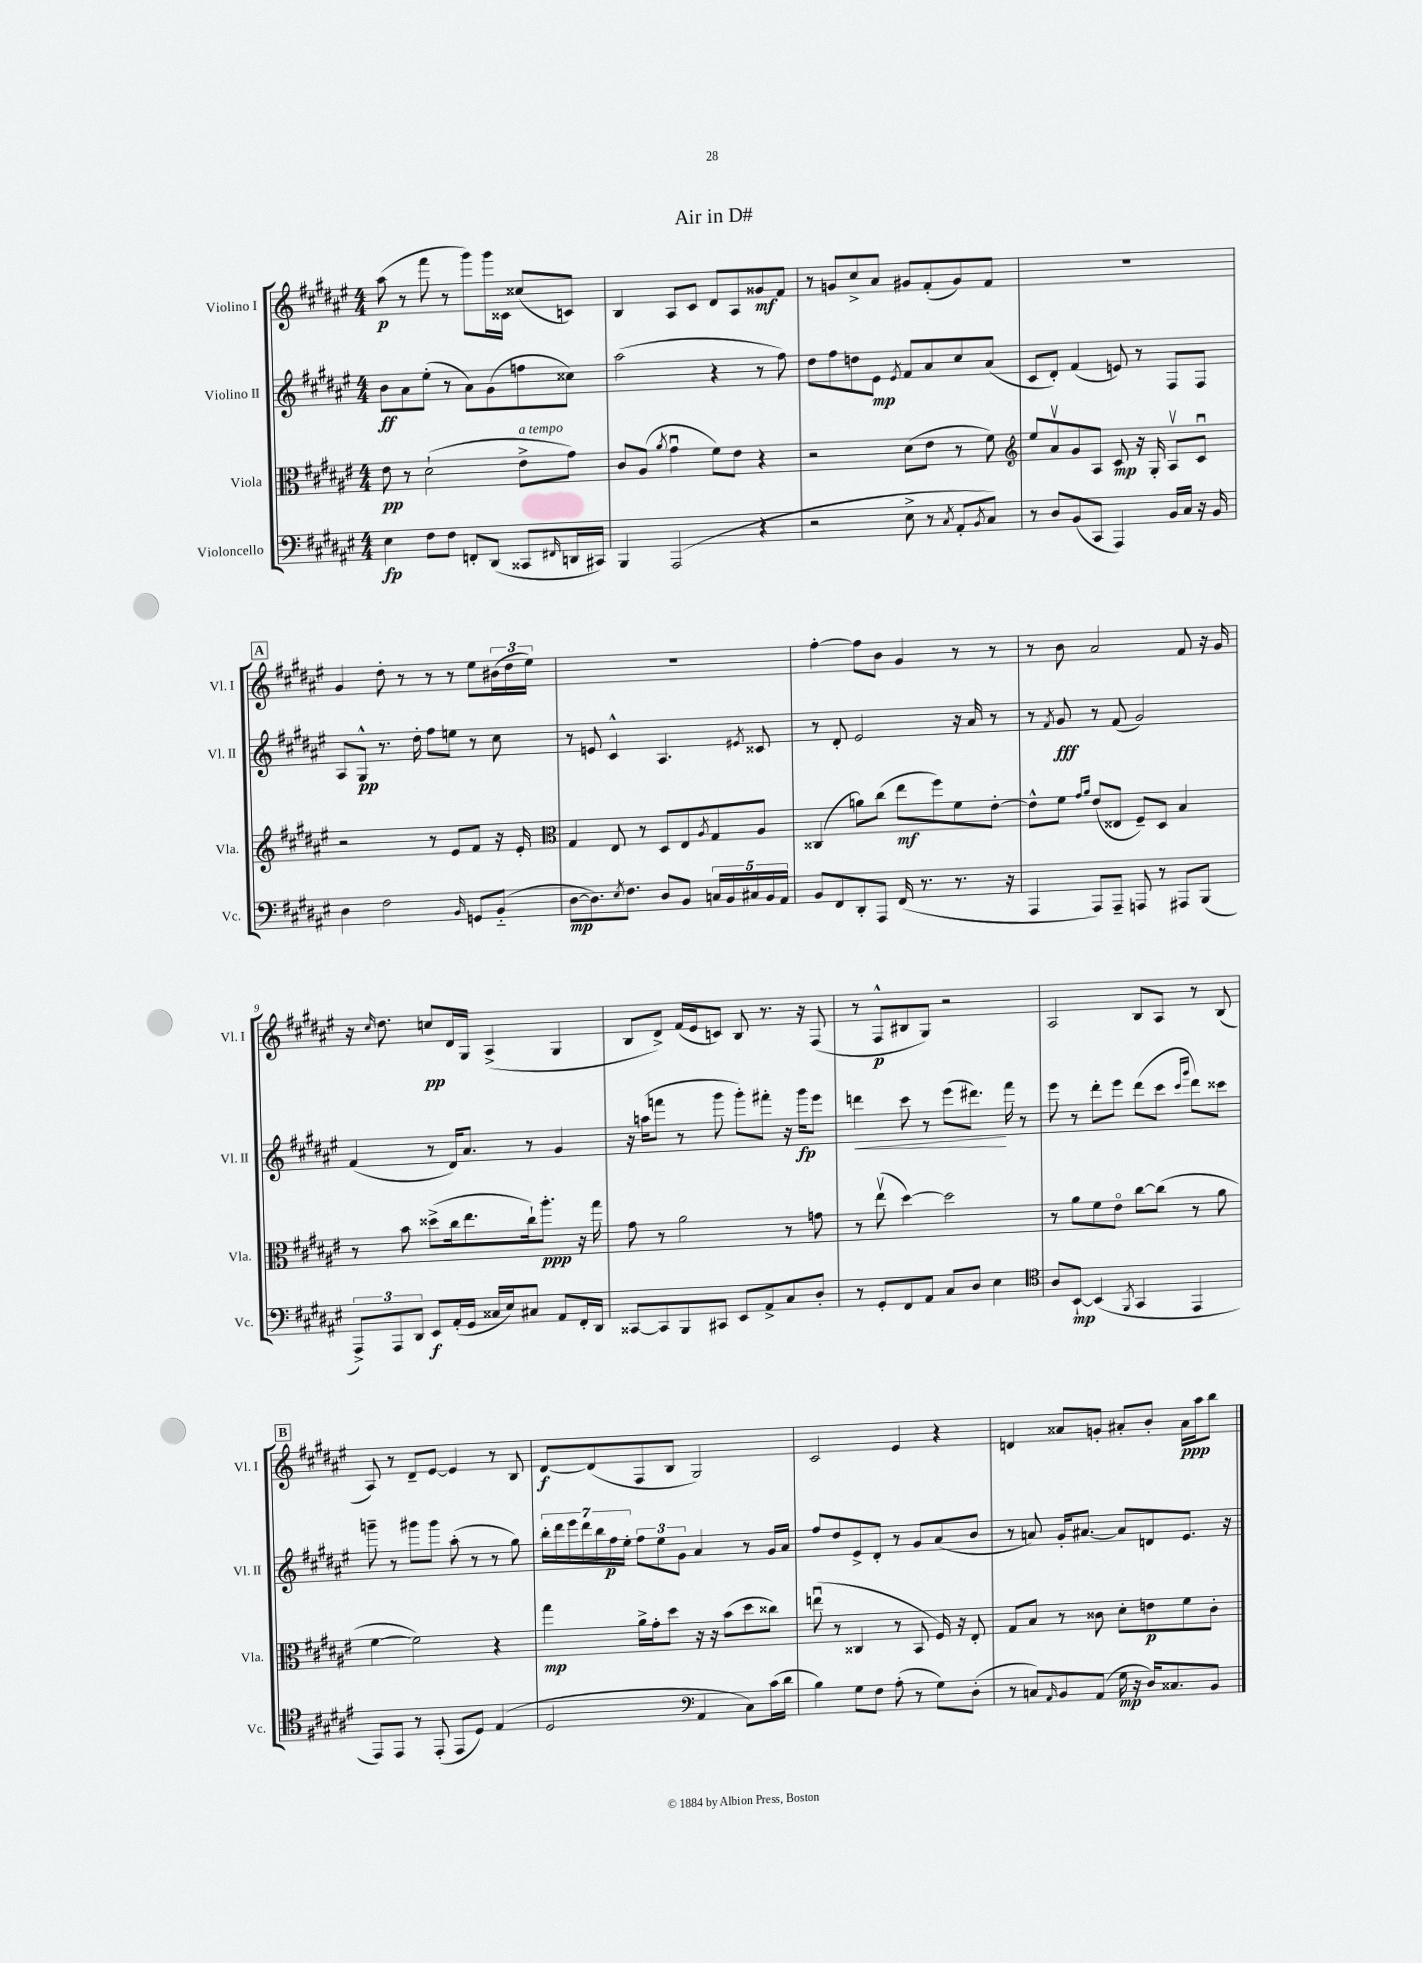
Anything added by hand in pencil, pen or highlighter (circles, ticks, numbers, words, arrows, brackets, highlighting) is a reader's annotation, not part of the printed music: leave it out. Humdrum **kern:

**kern	**dynam	**kern	**dynam	**kern	**dynam	**kern	**dynam
*part4	*part4	*part3	*part3	*part2	*part2	*part1	*part1
*staff4	*staff4	*staff3	*staff3	*staff2	*staff2	*staff1	*staff1
*I"Violoncello	*	*I"Viola	*	*I"Violino II	*	*I"Violino I	*
*I'Vc.	*	*I'Vla.	*	*I'Vl. II	*	*I'Vl. I	*
*clefF4	*	*clefC3	*	*clefG2	*	*clefG2	*
*k[f#c#g#d#a#e#]	*	*k[f#c#g#d#a#e#]	*	*k[f#c#g#d#a#e#]	*	*k[f#c#g#d#a#e#]	*
*M4/4	*	*M4/4	*	*M4/4	*	*M4/4	*
=1	=1	=1	=1	=1	=1	=1	=1
4E#\	fp	8e#\	pp	8b\L	ff	(8aa#\	p
.	.	8r	.	8a#\	.	8r	.
8F#\L	.	(2d#`\	.	(8ee#'\J	.	8fff#\	.
8F#\J	.	.	.	8r	.	8r	.
8FFn'/L	.	.	.	8a#\L)	.	8ggg#\L)	.
(8DD#/J	.	.	.	(8g#\	.	16ggg#\L	.
.	.	.	.	.	.	16c##X\JJ	.
!	!	!LO:TX:a:i:t=a tempo	!	!	!	!	!
8CC##X/L	.	8e#^\L	.	8ffn\	.	(8cc##X/L	.
16qqFF#X/	.	.	.	.	.	.	.
16DDn/L	.	8g#\J)	.	8cc##X\J)	.	8cn/J)	.
16CC#X/JJ)	.	.	.	.	.	.	.
=2	=2	=2	=2	=2	=2	=2	=2
4BBB/	.	8c#/L	.	(2aa#\	.	4B/	.
.	.	(8A#/J	.	.	.	.	.
.	.	8qa#/	.	.	.	.	.
(2AAA#/	.	4g#u\	.	.	.	8A#/L	.
.	.	.	.	.	.	8c#/J	.
.	.	8f#\L)	.	4r	.	8d#/L	.
.	.	8e#\J	.	.	.	8A#/	.
4r	.	4r	.	8r	.	8g##X/	mf
.	.	.	.	8ff#\)	.	8f#/J	.
=3	=3	=3	=3	=3	=3	=3	=3
2r	.	2r	.	8dd#\L	.	8r	.
.	.	.	.	8ff#\	.	8gn/L	.
.	.	.	.	8ddn\	.	8cc#^/	.
.	.	.	.	8e#\J	mp	8a#/J	.
.	.	.	.	8qe#/	.	.	.
8E#^\	.	(8d#\L	.	8f#/L	.	8g#X/L	.
8r	.	8e#\J	.	8a#/	.	(8f#'/	.
8qC#/	.	.	.	.	.	.	.
8AA#'/L	.	8r	.	8cc#/	.	8g#/)	.
8qBB/	.	.	.	.	.	.	.
8C#/J)	.	8f#\)	.	(8a#/J	.	8f#/J	.
=4	=4	=4	=4	=4	=4	=4	=4
*	*	*clefG2	*	*	*	*	*
8r	.	8ee#/L	.	8c#/L	.	1r	.
8D#/L	.	8a#v/	.	8d#'/J)	.	.	.
(8BB/	.	8g#/	.	(4f#/	.	.	.
8CC#/J	.	8A#/J	.	.	.	.	.
4AAA#/)	.	8c#/	mp	8en/)	.	.	.
.	.	16r	.	8r	.	.	.
.	.	16G#'/	.	.	.	.	.
16BB/LL	.	8A#v/L	.	8F#/L	.	.	.
16C#/JJ	.	.	.	.	.	.	.
16r	.	8c#u/J	.	8F#/J	.	.	.
16BB/	.	.	.	.	.	.	.
!!LO:LB:g=z
!!LO:REH:place=s1:t=A
=5	=5	=5	=5	=5	=5	=5	=5
4D#\	.	2r	.	8A#/L	.	4g#/	.
.	.	.	.	8G#^^/J	pp	.	.
2F#\	.	.	.	8.r	.	8dd#'\	.
.	.	.	.	.	.	8r	.
.	.	.	.	16dd#'\	.	.	.
.	.	8r	.	8ff#\L	.	8r	.
.	.	8e#/L	.	8een\J	.	8r	.
16qqBB/	.	.	.	.	.	.	.
8GGn/L	.	8f#/J	.	8r	.	8ee#\L	.
(8BB/J	.	16r	.	8cc#\	.	(24b#X\L	.
.	.	.	.	.	.	24dd#\	.
.	.	16e#'/	.	.	.	.	.
.	.	.	.	.	.	24ee#\JJ)	.
=6	=6	=6	=6	=6	=6	=6	=6
*	*	*clefC3	*	*	*	*	*
[8D#\L	mp	4G#/	.	8r	.	1r	.
8.D#\])	.	.	.	8en/	.	.	.
.	.	8E#/	.	4c#^^/	.	.	.
8qE#/	.	.	.	.	.	.	.
8.F#\J	.	.	.	.	.	.	.
.	.	8r	.	.	.	.	.
8D#/L	.	8D#/L	.	4.A#/	.	.	.
8BB/J	.	8E#/	.	.	.	.	.
.	.	8qA#/	.	.	.	.	.
20Cn/LL	.	8G#/	.	.	.	.	.
20BB/	.	.	.	.	.	.	.
20C#X/	.	.	.	.	.	.	.
.	.	.	.	8qe#X/	.	.	.
.	.	8A#/J	.	8c##X/	.	.	.
20BB/	.	.	.	.	.	.	.
20AA#/JJ	.	.	.	.	.	.	.
=7	=7	=7	=7	=7	=7	=7	=7
8BB/L	.	(4C##X/	.	8r	.	[4ff#'\	.
8FF#/	.	.	.	8d#'/	.	.	.
8DD#'/	.	8an\L)	.	2e#/	.	8ff#\L]	.
8AAA#/J	.	(8cc#\J	.	.	.	8b\J	.
(16FF#/	.	8ee#\L	mf	.	.	4g#/	.
8.r	.	.	.	.	.	.	.
.	.	8ff#\)	.	.	.	.	.
8.r	.	8f#\	.	16r	.	8r	.
.	.	.	.	16a#/	.	.	.
.	.	[8e#'\J	.	8r	.	8r	.
16r	.	.	.	.	.	.	.
=8	=8	=8	=8	=8	=8	=8	=8
4AAA#/	.	8e#^^\L]	.	8r	.	8r	.
.	.	.	.	8qf#/	.	.	.
.	.	8f#\J	.	8g#/	fff	8b\	.
.	.	16qqg#/LL	.	.	.	.	.
.	.	16qqa#/JJ	.	.	.	.	.
8AAA#/L)	.	(8e#/L	.	8r	.	2a#/	.
8AAA#~/J	.	8E##X/J	.	(8f#/	.	.	.
8AAAn/	.	8F#~/L)	.	2g#/)	.	.	.
8r	.	8D#/J	.	.	.	.	.
8AAA#X/L	.	4B/	.	.	.	8f#/	.
(8BBB/J	.	.	.	.	.	16r	.
.	.	.	.	.	.	16g#/	.
!!LO:LB:g=z
=9	=9	=9	=9	=9	=9	=9	=9
12AAA#^/L)	.	8r	.	(4f#/	.	16r	.
.	.	.	.	.	.	16qqcc#/	.
.	.	.	.	.	.	8.dd#\	.
12AAA#/	.	.	.	.	.	.	.
.	.	8b\	.	.	.	.	.
12DD#/J	.	.	.	.	.	.	.
8EE#/L	f	(8dd##X^\L	.	8r	.	8ccn/L	pp
(16AA#'/L	.	16cc#\k	.	16d#/KL)	.	16d#/L	.
16GG#/JJ	.	8.ee#\	.	8.a#/J	.	16G#/JJ	.
16C##X/LL	.	.	.	.	.	(4A#^/	.
16E#/J)	.	.	.	.	.	.	.
8C#X/J	.	16cc#`\k)	.	8r	.	.	.
.	.	8.aa#'\J	ppp	.	.	.	.
8AA#/L	.	.	.	4g#/	.	4G#/	.
16FF#'/L	.	16r	.	.	.	.	.
16DD#/JJ	.	16gg#\	.	.	.	.	.
=10	=10	=10	=10	=10	=10	=10	=10
[8CC##X/L	.	8g#\	.	16r	.	8B/L	.
.	.	.	.	(16aan\KL	.	.	.
8CC##/]	.	8r	.	8fffn\J	.	8d#^/J)	.
8BBB/	.	2a#\	.	8r	.	(16f#/LL	.
.	.	.	.	.	.	16e#/J	.
8CC#X/J	.	.	.	8ggg#\	.	8cn/J)	.
8EE#/L	.	.	.	8ggg#'\L)	.	8B/	.
8AA#^/	.	.	.	8fff#X'\J	.	8.r	.
8C#/	.	8r	.	16r	.	.	.
.	.	.	.	16ggg#\KL	fp	16r	.
8D#'/J	.	8gn\	.	8eee#\J	.	(8F#/	.
=11	=11	=11	=11	=11	=11	=11	=11
!	!	!	!	!	!LO:HP:b	!	!
8r	.	8r	.	4dddn\	<	8r	.
8GG#'/L	.	(8ee#v\	.	.	.	8F#^^/L	p
8FF#/	.	[4dd#\)	.	8ccc#\	.	8B#X/	.
8AA#/J	.	.	.	8r	.	8G#/J)	.
8C#/L	.	2dd#\]	.	(8eee#\L	.	2r	.
8D#/J	.	.	.	8.ddd#X\J)	.	.	.
4E#\	.	.	.	.	.	.	.
.	.	.	.	16fff#\	[	.	.
.	.	.	.	8r	.	.	.
=12	=12	=12	=12	=12	=12	=12	=12
*clefC4	*	*	*	*	*	*	*
8A#/L	.	8r	.	8eee#\	.	2A#/	.
[8BB`/J	mp	8a#\L	.	8r	.	.	.
(4BB/]	.	8f#\	.	8ddd#'\L	.	.	.
.	.	8e#\J	.	8eee#\J	.	.	.
8qFF#/	.	.	.	.	.	.	.
4GG#/	.	[8cc#\L	.	(8ddd#\L	.	8B/L	.
.	.	(8cc#\J]	.	8ccc#\J	.	8A#/J	.
.	.	.	.	16qqccc#/LL	.	.	.
.	.	.	.	16qqggg#/JJ	.	.	.
4EE#/	.	8r	.	8ddd#\L)	.	8r	.
.	.	8a#\	.	8ccc##X\J	.	(8B/	.
!!LO:LB:g=z
!!LO:REH:place=s1:t=B
=13	=13	=13	=13	=13	=13	=13	=13
8EE#/L)	.	[4f#\	.	8gggn~\	.	8A#/)	.
8EE#/J	.	.	.	8r	.	8r	.
8r	.	2f#\])	.	8ggg#X\L	.	8d#~/L	.
(8EE#'/	.	.	.	8ggg#\J	.	[8e#/J	.
8EE#/L	.	.	.	(8aa#'\	.	4e#/]	.
8D#/J)	.	.	.	8r	.	.	.
(4E#/	.	4r	.	8r	.	8r	.
.	.	.	.	8gg#\)	.	8B/	.
=14	=14	=14	=14	=14	=14	=14	=14
2D#/	.	4gg#\	mp	28bb'\LL	.	[8d#/L	f
.	.	.	.	28ddd#\	.	.	.
.	.	.	.	28eee#\	.	.	.
.	.	.	.	28ddd#\	.	.	.
.	.	.	.	.	.	(8d#/]	.
.	.	.	.	28bb\	.	.	.
.	.	.	.	28ff#\	p	.	.
.	.	.	.	28ee#'\JJ	.	.	.
.	.	16a#^\LL	.	12ff#\L	.	8F#/	.
.	.	16g#'\J	.	.	.	.	.
.	.	.	.	12ee#\	.	.	.
.	.	8dd#\J	.	.	.	8B/J	.
.	.	.	.	12g#\J	.	.	.
*clefF4	*	*	*	*	*	*	*
4AA#/	.	16r	.	4a#/	.	2G#/)	.
.	.	16r	.	.	.	.	.
.	.	(8b\L	.	.	.	.	.
8C#\L)	.	8dd#\	.	8r	.	.	.
(16c#\L	.	8cc##X\J)	.	16g#/LL	.	.	.
16d#\JJ	.	.	.	16a#/JJ	.	.	.
=15	=15	=15	=15	=15	=15	=15	=15
4B\)	.	(8eenu\	.	8ff#/L	.	2c#/	.
.	.	8r	.	8dd#/	.	.	.
8G#\L	.	4C##X/	.	8e#^/	.	.	.
8F#\J	.	.	.	8d#'/J	.	.	.
(8A#'\	.	8r	.	8r	.	4e#/	.
8r	.	8BB/	.	8g#/L	.	.	.
8G#\L)	.	16F#/)	.	(8a#/	.	4r	.
.	.	16r	.	.	.	.	.
(8D#'\J	.	8E#'/	.	8b/J	.	.	.
=16	=16	=16	=16	=16	=16	=16	=16
8r	.	8G#/L	.	8r	.	4dn/	.
8Cn/L)	.	8B/J	.	8an/)	.	.	.
16qqAA#/	.	.	.	.	.	.	.
8BB/	.	8r	.	16g#'/KL	.	8a##X/L	.
.	.	.	.	[8.a#X/J	.	.	.
(8AA#/J	.	8c##X\	.	.	.	8gn'/J	.
16G#\	mp	8d#'\L	.	8a#/L]	.	8a#X'/L	.
16r	.	.	.	.	.	.	.
16D#/KL)	.	8en\	p	8dn/	.	8b'/J	.
8.C##X/	.	.	.	.	.	.	.
.	.	8f#\	.	8.e#/J	.	16a#\LL	ppp
.	.	.	.	.	.	16aa#\J	.
8BB/J	.	8c##'\J	.	.	.	8bb\J	.
.	.	.	.	16r	.	.	.
==	==	==	==	==	==	==	==
*-	*-	*-	*-	*-	*-	*-	*-
